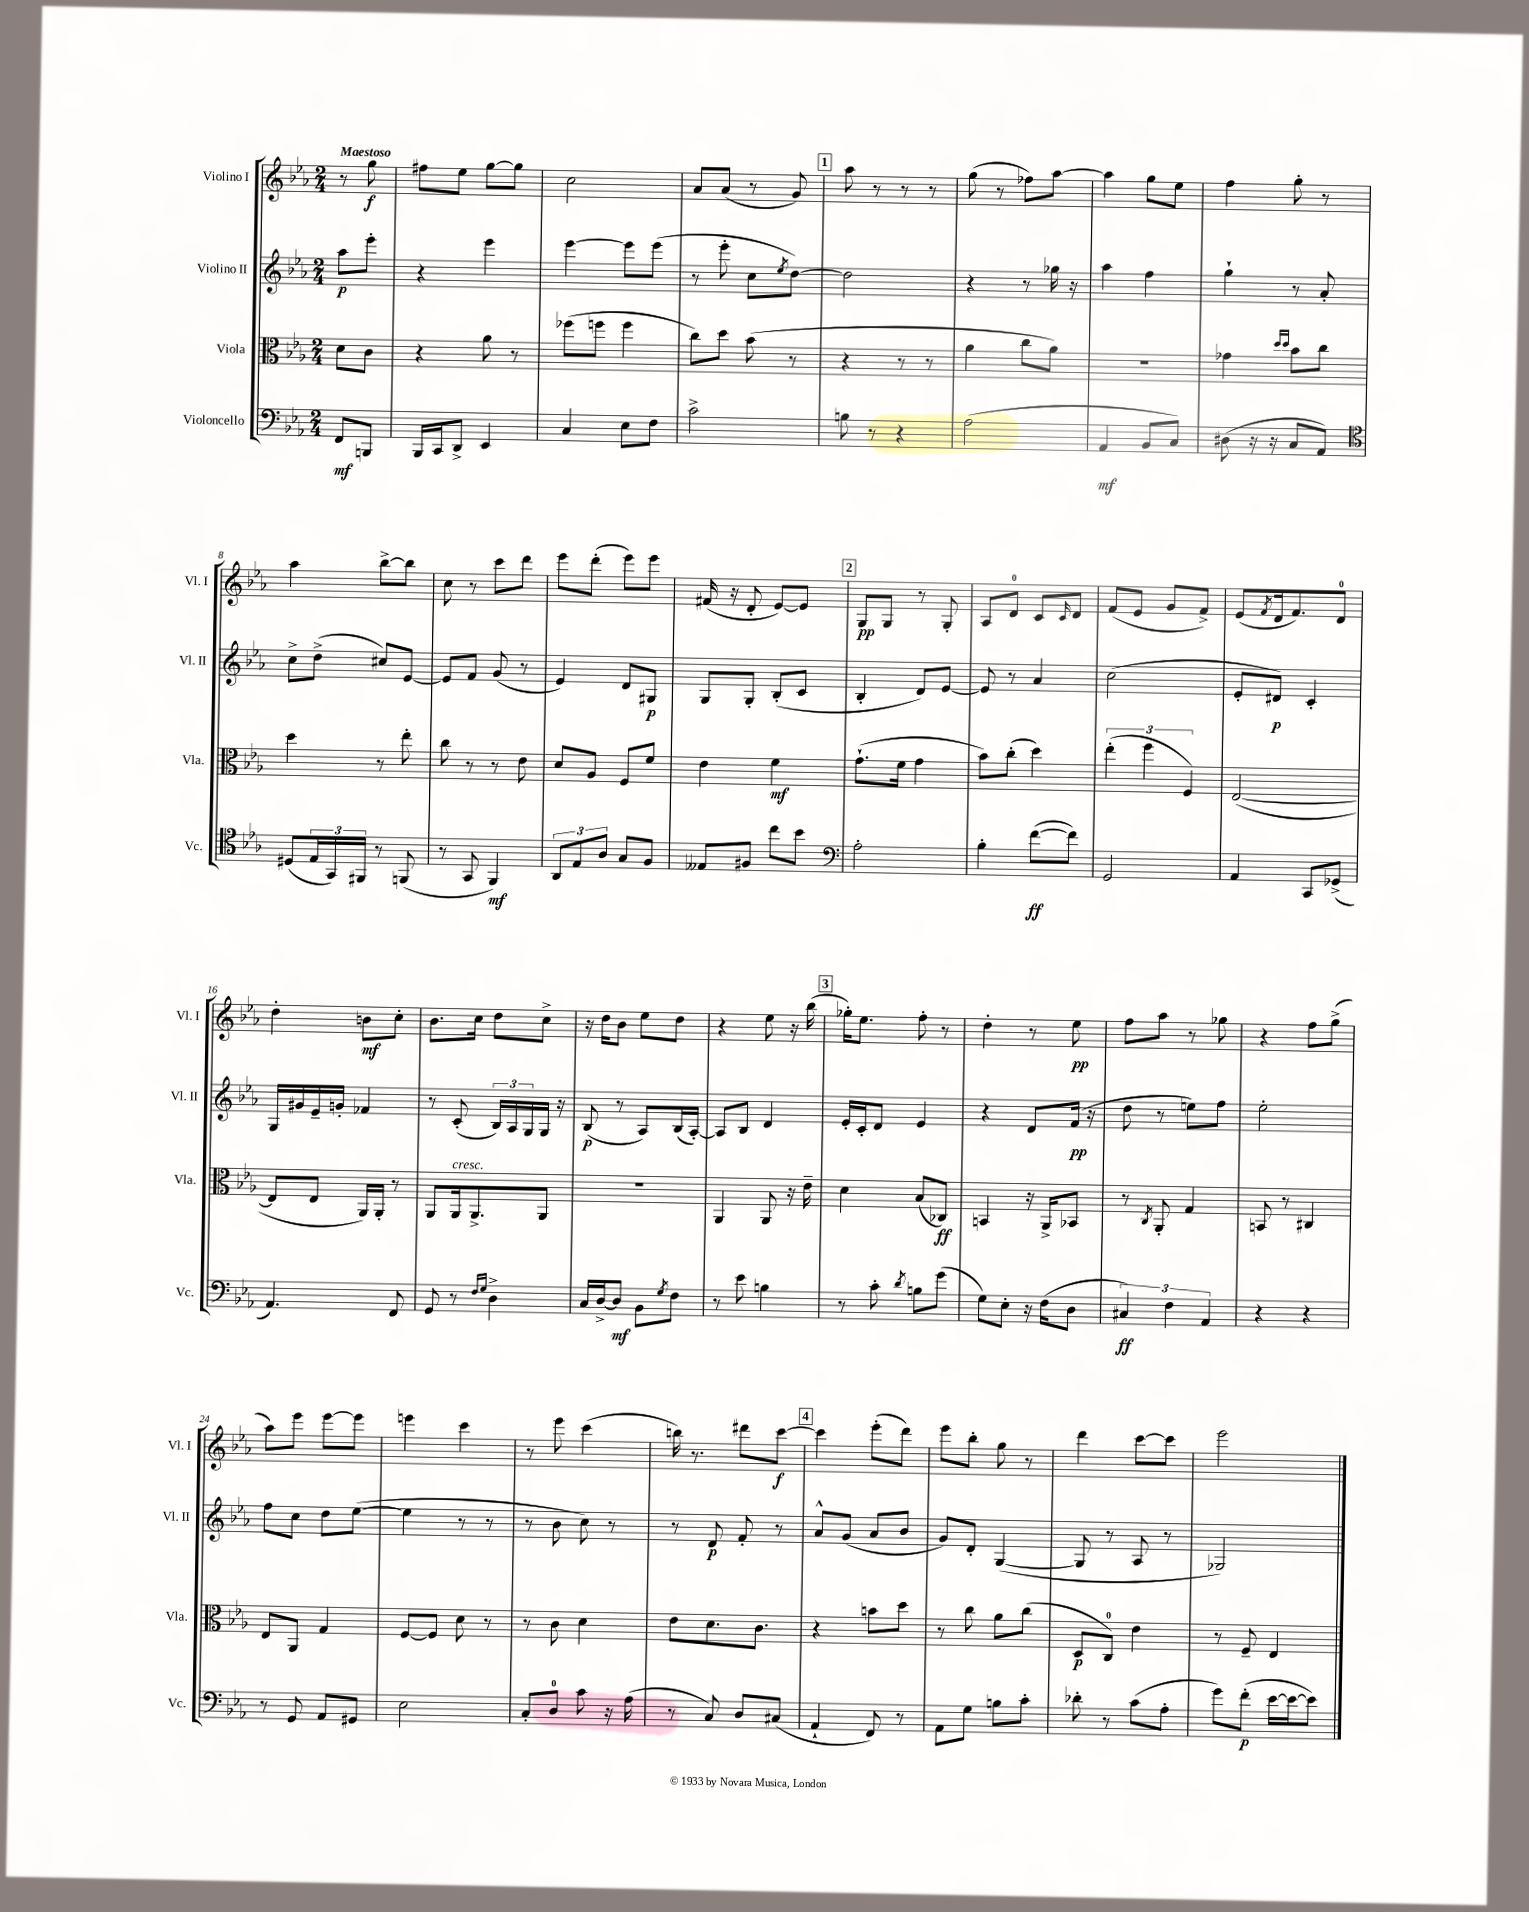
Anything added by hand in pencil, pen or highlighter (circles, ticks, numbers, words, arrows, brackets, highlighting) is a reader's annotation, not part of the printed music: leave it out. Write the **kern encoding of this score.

**kern	**dynam	**kern	**dynam	**kern	**dynam	**kern	**dynam
*part4	*part4	*part3	*part3	*part2	*part2	*part1	*part1
*staff4	*staff4	*staff3	*staff3	*staff2	*staff2	*staff1	*staff1
*I"Violoncello	*	*I"Viola	*	*I"Violino II	*	*I"Violino I	*
*I'Vc.	*	*I'Vla.	*	*I'Vl. II	*	*I'Vl. I	*
*clefF4	*	*clefC3	*	*clefG2	*	*clefG2	*
*k[b-e-a-]	*	*k[b-e-a-]	*	*k[b-e-a-]	*	*k[b-e-a-]	*
*M2/4	*	*M2/4	*	*M2/4	*	*M2/4	*
=	=	=	=	=	=	=	=
!	!	!	!	!	!	!LO:TX:a:B:t=Maestoso	!
8FF/L	mf	8d\L	.	8aa-\L	p	8r	.
8BBBn/J	.	8c\J	.	8eee-'\J	.	8gg\	f
=1	=1	=1	=1	=1	=1	=1	=1
16BBB-/LL	.	4r	.	4r	.	8ff#X\L	.
16CC/J	.	.	.	.	.	.	.
8DD^/J	.	.	.	.	.	8ee-\J	.
4EE-/	.	8a-\	.	4eee-\	.	[8gg\L	.
.	.	8r	.	.	.	8gg\J]	.
=2	=2	=2	=2	=2	=2	=2	=2
4C/	.	(8ff-X\L	.	[4eee-\	.	2cc\	.
.	.	8ffn\J	.	.	.	.	.
8E-\L	.	4ff\	.	8eee-\L]	.	.	.
8F\J	.	.	.	(8eee-\J	.	.	.
=3	=3	=3	=3	=3	=3	=3	=3
2c^\	.	8cc\L)	.	8r	.	8a-/L	.
.	.	8dd\J	.	8eee-'\	.	(8a-/J	.
.	.	(8b-\	.	8cc\L	.	8r	.
.	.	.	.	8qee-/	.	.	.
.	.	8r	.	[8dd\J)	.	8g/)	.
!!LO:REH:place=s1:t=1
=4	=4	=4	=4	=4	=4	=4	=4
8Bn\	.	4r	.	2dd\]	.	8aa-\	.
8r	.	.	.	.	.	8r	.
4r	.	8r	.	.	.	8r	.
.	.	8r	.	.	.	8r	.
=5	=5	=5	=5	=5	=5	=5	=5
(2A-\	.	4a-\	.	4r	.	(8gg\	.
.	.	.	.	.	.	8r	.
.	.	8cc\L	.	8r	.	8ff-X\L)	.
.	.	8a-\J)	.	16gg-X\	.	[8aa-\J	.
.	.	.	.	16r	.	.	.
=6	=6	=6	=6	=6	=6	=6	=6
4AA-/	mf	2r	.	4aa-\	.	4aa-\]	.
8BB-/L	.	.	.	4ff\	.	8gg\L	.
8C/J)	.	.	.	.	.	8ee-\J	.
=7	=7	=7	=7	=7	=7	=7	=7
(8D#X\	.	4g-X\	.	4gg`\	.	4ff\	.
16r	.	.	.	.	.	.	.
16r	.	.	.	.	.	.	.
.	.	16qqdd/LL	.	.	.	.	.
.	.	16qqdd/JJ	.	.	.	.	.
8C/L	.	8b-\L	.	8r	.	8gg'\	.
8AA-/J)	.	8cc\J	.	8a-'/	.	8r	.
!!LO:LB:g=z
=8	=8	=8	=8	=8	=8	=8	=8
*clefC4	*	*	*	*	*	*	*
(8D#X/L	.	4dd\	.	8cc^\L	.	4aa-\	.
24E-/L	.	.	.	(8dd^\J	.	.	.
24GG/)	.	.	.	.	.	.	.
24FF#X/JJ	.	.	.	.	.	.	.
8r	.	8r	.	8cc#X/L)	.	[8bb-^\L	.
(8FFn/	.	8ee-'\	.	[8e-/J	.	8bb-\J]	.
=9	=9	=9	=9	=9	=9	=9	=9
8r	.	8cc\	.	8e-/L]	.	8cc\	.
8GG/	.	8r	.	8f/J	.	8r	.
4FF/)	mf	8r	.	(8g/	.	8ccc\L	.
.	.	8e-\	.	8r	.	8ddd\J	.
=10	=10	=10	=10	=10	=10	=10	=10
12AA-/L	.	8d/L	.	4e-/)	.	8eee-\L	.
12E-/	.	.	.	.	.	.	.
.	.	8A-/J	.	.	.	(8ddd'\J	.
12A-/J	.	.	.	.	.	.	.
8G/L	.	8F/L	.	8d/L	.	8eee-\L)	.
8F/J	.	8f/J	.	8G#X/J	p	8eee-\J	.
=11	=11	=11	=11	=11	=11	=11	=11
8E--X/L	.	4e-\	.	8G/L	.	(16f#X/	.
.	.	.	.	.	.	16r	.
8F#X/J	.	.	.	8G'/J	.	8d'/	.
8cc\L	.	4f\	mf	(8B-'/L	.	[8e-/L)	.
8b-\J	.	.	.	8c/J	.	8e-/J]	.
!!LO:REH:place=s1:t=2
=12	=12	=12	=12	=12	=12	=12	=12
*clefF4	*	*	*	*	*	*	*
2A-'\	.	(8.g`\L	.	4B-'/	.	8G/L	pp
.	.	.	.	.	.	8G/J	.
.	.	16f\Jk	.	.	.	.	.
.	.	4g\	.	8d/L)	.	8r	.
.	.	.	.	[8e-/J	.	8G'/	.
=13	=13	=13	=13	=13	=13	=13	=13
4B-'\	.	8b-\L)	.	8e-/]	.	8A-/L	.
.	.	(8cc'\J	.	8r	.	8d/J	.
([8f\L	ff	4dd\)	.	4a-/	.	8c/L	.
.	.	.	.	.	.	16qqc/	.
8f\J])	.	.	.	.	.	8d/J	.
=14	=14	=14	=14	=14	=14	=14	=14
2GG/	.	(6ee-'\	.	(2cc\	.	(8f/L	.
.	.	.	.	.	.	8e-/J	.
.	.	6ff\	.	.	.	.	.
.	.	.	.	.	.	8g/L	.
.	.	6F/)	.	.	.	.	.
.	.	.	.	.	.	8f^/J)	.
=15	=15	=15	=15	=15	=15	=15	=15
4AA-/	.	([2E-/	.	8e-'/L	.	(8e-/L	.
.	.	.	.	.	.	8qf/	.
.	.	.	.	8d#X/J)	p	16d/k	.
.	.	.	.	.	.	8.f/)	.
8CC/L	.	.	.	4c'/	.	.	.
(8GG-X^/J	.	.	.	.	.	8d/J	.
!!LO:LB:g=z
=16	=16	=16	=16	=16	=16	=16	=16
4.AA-/)	.	8E-/L]	.	16G/LL	.	4dd'\	.
.	.	.	.	16g#X/	.	.	.
.	.	8E-/J	.	16e-~/	.	.	.
.	.	.	.	16gn'/JJ	.	.	.
.	.	16AA-/LL)	.	4f-X/	.	8bn\L	mf
.	.	16AA-'/JJ	.	.	.	.	.
8FF/	.	8r	.	.	.	8cc'\J	.
=17	=17	=17	=17	=17	=17	=17	=17
8GG/	.	8AA-/L	.	8r	.	8.b-\L	.
!	!	!LO:TX:a:i:t=cresc.	!	!	!	!	!
8r	.	16AA-/k	.	(8c'/	.	.	.
.	.	8.AA-^/	.	.	.	16cc\Jk	.
16qqF/LL	.	.	.	.	.	.	.
16qqG/JJ	.	.	.	.	.	.	.
4D^\	.	.	.	24B-/LL)	.	8dd\L	.
.	.	.	.	24A-/	.	.	.
.	.	.	.	24G/	.	.	.
.	.	8AA-/J	.	16G/JJ	.	8cc^\J	.
.	.	.	.	16r	.	.	.
=18	=18	=18	=18	=18	=18	=18	=18
16C/LL	.	2r	.	(8B-/	p	16r	.
[16D^/J	.	.	.	.	.	16dd\KL	.
8D/J]	mf	.	.	8r	.	8b-\J	.
8BB-\L	.	.	.	8A-/L)	.	8ee-\L	.
8qG/	.	.	.	.	.	.	.
8F\J	.	.	.	(16B-/L	.	8dd\J	.
.	.	.	.	[16A-'/JJ)	.	.	.
=19	=19	=19	=19	=19	=19	=19	=19
8r	.	4AA-/	.	8A-/L]	.	4r	.
8e-\	.	.	.	8B-/J	.	.	.
4Bn\	.	8AA-/	.	4d/	.	8ee-\	.
.	.	16r	.	.	.	16r	.
.	.	16e-~\	.	.	.	(16bb-\	.
!!LO:REH:place=s1:t=3
=20	=20	=20	=20	=20	=20	=20	=20
8r	.	4d\	.	16e-'/LL	.	16gg-X'\KL)	.
.	.	.	.	16c'/J	.	8.ee-\J	.
8c'\	.	.	.	8d/J	.	.	.
8qd/	.	.	.	.	.	.	.
8Bn\L	.	(8B-/L	.	4e-/	.	8ff'\	.
(8g\J	.	8C-X/J)	ff	.	.	8r	.
=21	=21	=21	=21	=21	=21	=21	=21
8G\L)	.	4BBn/	.	4r	.	4dd'\	.
8E-'\J	.	.	.	.	.	.	.
16r	.	16r	.	8d/L	.	8r	.
(16F\KL	.	16AA-^/KL	.	.	.	.	.
8D\J	.	8BB-X/J	.	(16f/Jk	pp	8ee-\	pp
.	.	.	.	16r	.	.	.
=22	=22	=22	=22	=22	=22	=22	=22
6C#X/)	ff	8r	.	8dd\	.	8ff\L	.
.	.	8qC/	.	.	.	.	.
.	.	8AA-'/	.	8r	.	8aa-\J	.
6F\	.	.	.	.	.	.	.
.	.	4G/	.	8een\L)	.	8r	.
6AA-/	.	.	.	.	.	.	.
.	.	.	.	8ff\J	.	8gg-X\	.
=23	=23	=23	=23	=23	=23	=23	=23
4r	.	8BBn/	.	2ee-'\	.	4r	.
.	.	8r	.	.	.	.	.
4r	.	4C#X/	.	.	.	8ff\L	.
.	.	.	.	.	.	(8gg^\J	.
!!LO:LB:g=z
=24	=24	=24	=24	=24	=24	=24	=24
8r	.	8E-/L	.	8ff\L	.	8aa-\L)	.
8GG/	.	8AA-/J	.	8cc\J	.	8eee-\J	.
8AA-/L	.	4G/	.	8dd\L	.	[8eee-\L	.
8GG#X/J	.	.	.	([8ee-\J	.	8eee-\J]	.
=25	=25	=25	=25	=25	=25	=25	=25
2E-\	.	[8F/L	.	4ee-\]	.	4eeen\	.
.	.	8F/J]	.	.	.	.	.
.	.	8d\	.	8r	.	4ccc\	.
.	.	8r	.	8r	.	.	.
=26	=26	=26	=26	=26	=26	=26	=26
8C'/L	.	8r	.	8r	.	8r	.
8D/J	.	8c\	.	8b-\	.	8eee-\	.
8c\	.	4d\	.	8cc\)	.	(4ccc\	.
16r	.	.	.	8r	.	.	.
(16A-\	.	.	.	.	.	.	.
=27	=27	=27	=27	=27	=27	=27	=27
8r	.	8e-\L	.	8r	.	16bbn\)	.
.	.	.	.	.	.	8.r	.
8C/)	.	8.d\	.	8d/	p	.	.
8D/L	.	.	.	8f'/	.	8ddd#X\L	.
.	.	8.c\J	.	.	.	.	.
(8C#X/J	.	.	.	8r	.	[8ccc\J	f
!!LO:REH:place=s1:t=4
=28	=28	=28	=28	=28	=28	=28	=28
4AA-`/	.	4r	.	8a-^^/L	.	4ccc\]	.
.	.	.	.	(8g/J	.	.	.
8FF/)	.	8bn\L	.	8a-/L	.	(8eee-'\L	.
8r	.	8dd\J	.	8b-/J	.	8ddd\J)	.
=29	=29	=29	=29	=29	=29	=29	=29
8AA-\L	.	8r	.	8g/L)	.	8eee-\L	.
8G\J	.	8cc\	.	8d'/J	.	8bb-'\J	.
8Bn\L	.	8a-\L	.	([4G/	.	8gg\	.
8c'\J	.	(8cc\J	.	.	.	8r	.
=30	=30	=30	=30	=30	=30	=30	=30
8d-X'\	.	8D/L	p	8G/]	.	4ddd\	.
8r	.	8C/J)	.	8r	.	.	.
(8c\L	.	4e-\	.	8A-/	.	[8ccc\L	.
8A-'\J	.	.	.	8r	.	8ccc\J]	.
=31	=31	=31	=31	=31	=31	=31	=31
8g\L)	.	8r	.	2G-X/)	.	2eee-\	.
(8f'\J	p	8F~/	.	.	.	.	.
[16e-\LL	.	4E-/	.	.	.	.	.
16e-\J_	.	.	.	.	.	.	.
8e-\J])	.	.	.	.	.	.	.
==	==	==	==	==	==	==	==
*-	*-	*-	*-	*-	*-	*-	*-
